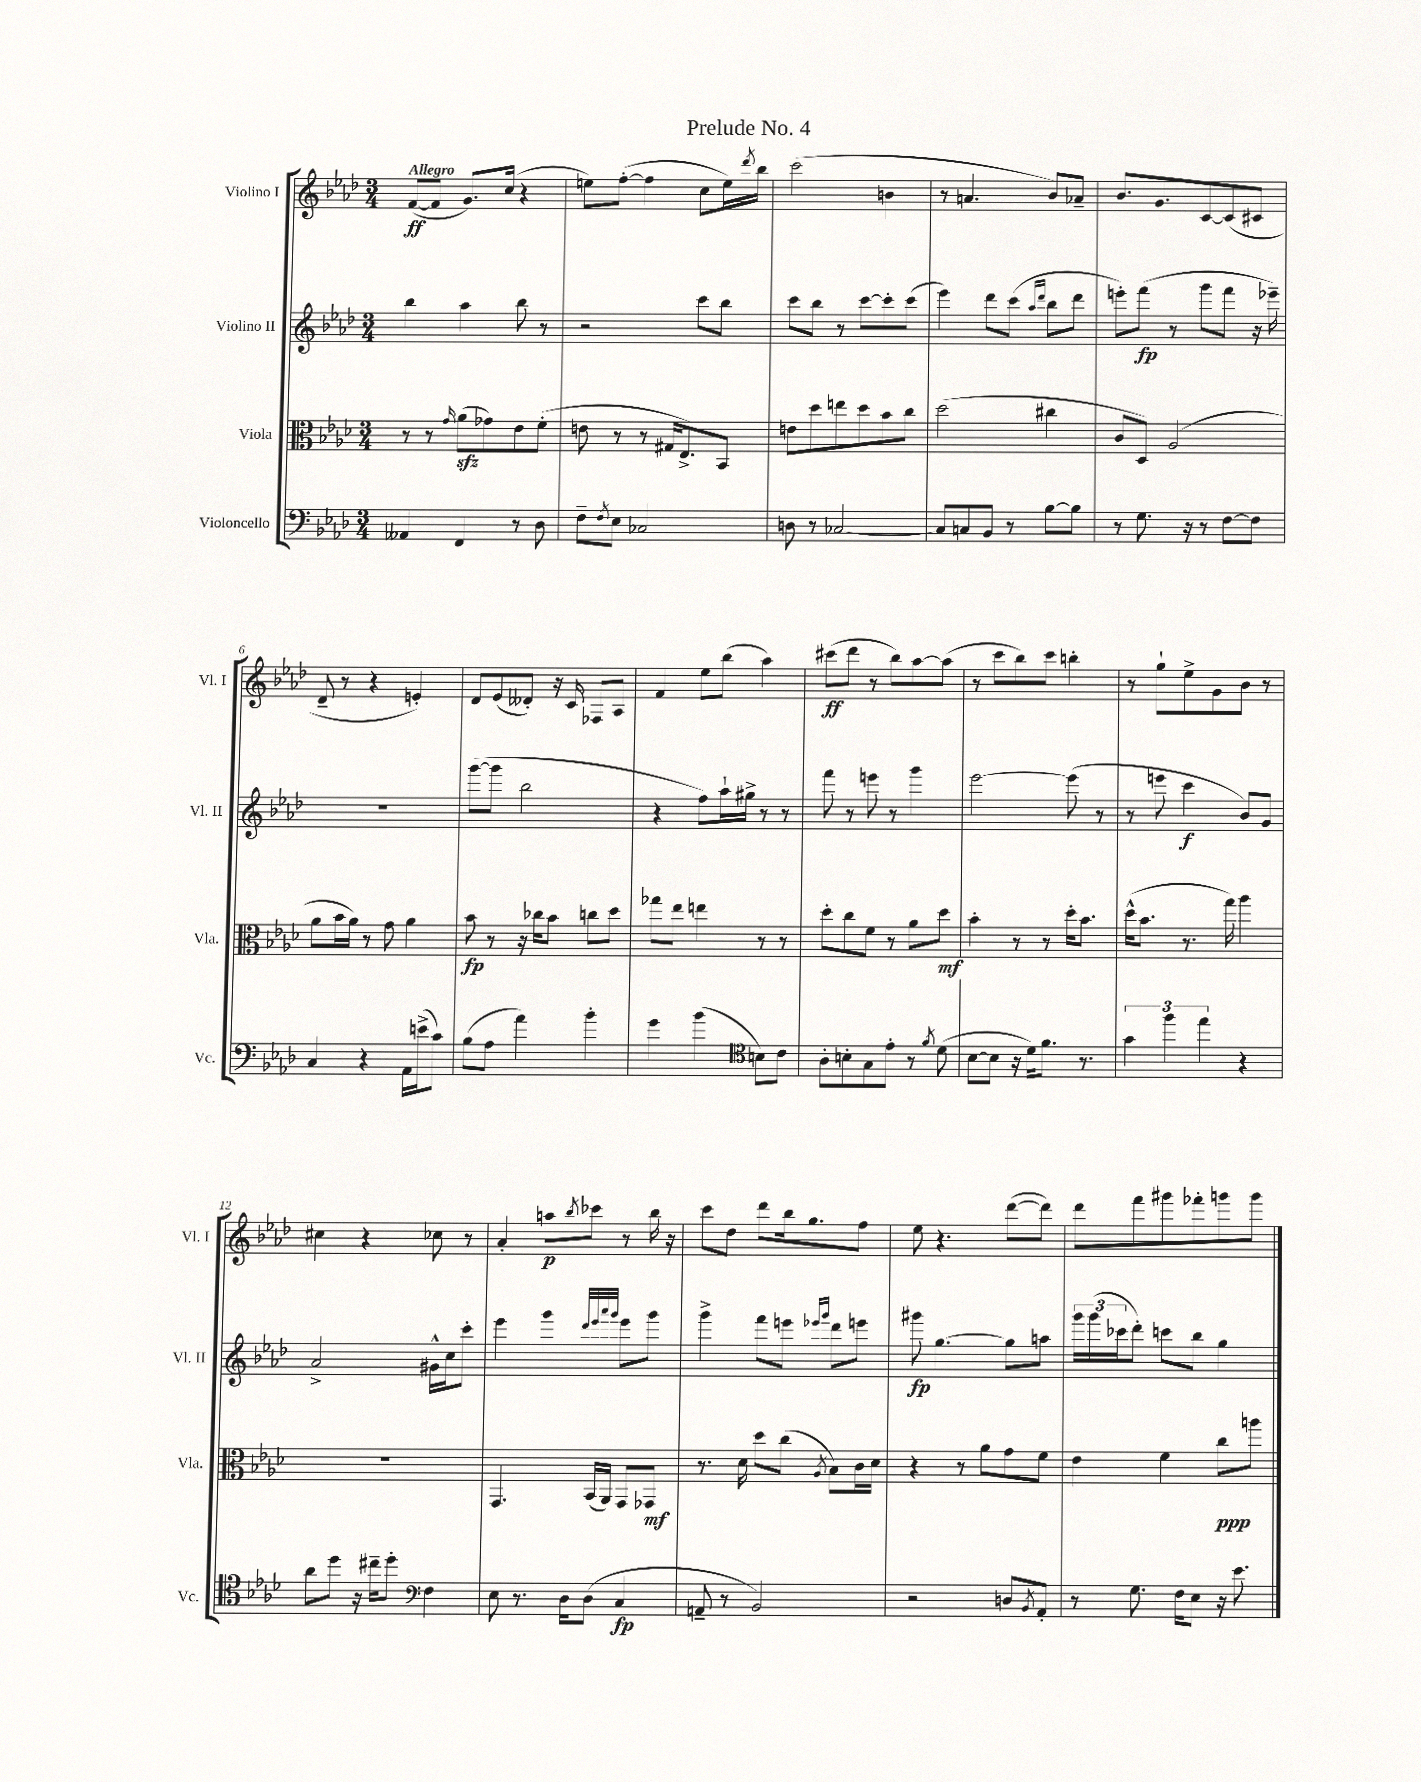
\header { title = "Prelude No. 4" }
<<
\new StaffGroup <<
\new Staff = "s0" \with { instrumentName = "Violino I" shortInstrumentName = "Vl. I" } {
    \clef treble \key aes \major \numericTimeSignature \time 3/4 \tempo "Allegro"
    f'8~\ff( f'8 g'8.) c''16( r4 |
    e''8) f''8~-.( f''4 c''8 e''16) \acciaccatura { des'''8 } bes''16 |
    c'''2( b'4 |
    r8 a'4. bes'8) aes'8-- |
    bes'8. g'8. c'8~ c'8( cis'8 |
    des'8-- r8 r4 e'4-.) |
    des'8 ees'8( deses'8-.) r16 c'16 fes8 aes8 |
    f'4 ees''8 bes''8( aes''4) |
    cis'''8\ff( des'''8 r8 bes''8) aes''8~ aes''8( |
    r8 c'''8 bes''8) c'''8 b''4-. |
    r8 g''8-! ees''8-> g'8 bes'8 r8 |
    cis''4 r4 ces''8 r8 |
    aes'4-. a''8\p \acciaccatura { bes''8 } ces'''8 r8 bes''16 r16 |
    c'''8 des''8 des'''8 bes''16 g''8. f''8 |
    ees''8 r4. des'''8~( des'''8) |
    des'''8 f'''8 gis'''8 fes'''8-. g'''8 g'''8 \bar "|." |
}
\new Staff = "s1" \with { instrumentName = "Violino II" shortInstrumentName = "Vl. II" } {
    \clef treble \key aes \major \numericTimeSignature \time 3/4
    bes''4 aes''4 bes''8 r8 |
    r2 c'''8 bes''8 |
    c'''8 bes''8 r8 c'''8~ c'''8-. c'''8( |
    ees'''4) des'''8 c'''8( \grace { aes''16 des'''16 } bes''8 des'''8 |
    e'''8-.) f'''8\fp( r8 g'''8 f'''8 r16 ees'''16--) |
    R2. |
    g'''8~( g'''8 bes''2 |
    r4 f''8) aes''16-! gis''16-> r8 r8 |
    f'''8 r8 e'''8 r8 g'''4 |
    ees'''2~ ees'''8( r8 |
    r8 e'''8 c'''4\f bes'8) g'8 |
    aes'2-> gis'16-^ c''16 c'''8-. |
    ees'''4 g'''4 \grace { des'''32 ees'''32 aes'''32 g'''32 } ees'''8 g'''8 |
    g'''4-> f'''8 e'''8 \grace { ees'''16 g'''16 } des'''8 e'''8 |
    gis'''8\fp g''4.~ g''8 a''8 |
    \tuplet 3/2 { g'''16 g'''16( ces'''16 } des'''8-.) c'''8 bes''8 g''4 \bar "|." |
}
\new Staff = "s2" \with { instrumentName = "Viola" shortInstrumentName = "Vla." } {
    \clef alto \key aes \major \numericTimeSignature \time 3/4
    r8 r8 \grace { g'16 } aes'8\sfz( ges'8) ees'8 f'8-.( |
    e'8 r8 r8 gis16 ees8.->) bes,8 |
    e'8 des''8 e''8 des''8 bes'8 c''8 |
    des''2( cis''4 |
    c'8 des8) aes2( |
    aes'8 bes'16 aes'16) r8 g'8 aes'4 |
    bes'8\fp r8 r16 ces''16 bes'8 c''8 des''8 |
    ges''8 ees''8 e''4 r8 r8 |
    des''8-. c''8 f'8 r8 aes'8 des''8\mf |
    bes'4-. r8 r8 des''16-. bes'8. |
    des''16-^( bes'8. r8. g''16) aes''4 |
    R2. |
    g,4. bes,16( aes,16) g,8 ges,8\mf |
    r8. des'16 des''8 c''8( \acciaccatura { aes8 } bes8) c'16 des'16 |
    r4 r8 aes'8 g'8 f'8 |
    ees'4 f'4 c''8\ppp a''8 \bar "|." |
}
\new Staff = "s3" \with { instrumentName = "Violoncello" shortInstrumentName = "Vc." } {
    \clef bass \key aes \major \numericTimeSignature \time 3/4
    aeses,4 f,4 r8 des8 |
    f8-- \acciaccatura { f8 } ees8 ces2 |
    d8 r8 ces2~ |
    ces8 c8 bes,8 r8 bes8~ bes8 |
    r8 g8. r16 r8 f8~ f8 |
    c4 r4 aes,16 e'16->( c'8) |
    bes8( aes8 aes'4) bes'4-. |
    g'4 bes'4( \clef tenor b8) c'8 |
    aes8-. b8-. g8 ees'8-. r8 \acciaccatura { f'8 } des'8( |
    bes8~ bes8 r16 des'16) f'8. r8. |
    \tuplet 3/2 { g'4 f''4 ees''4 } r4 |
    aes'8 des''8 r16 cis''16-- des''8-. \clef bass f4 |
    ees8 r8. des16 des8( c4\fp |
    a,8-- r8 bes,2) |
    r2 d8 \acciaccatura { bes,8 } aes,8-. |
    r8 g8. f16 ees8 r16 ees'8. \bar "|." |
}
>>
>>
